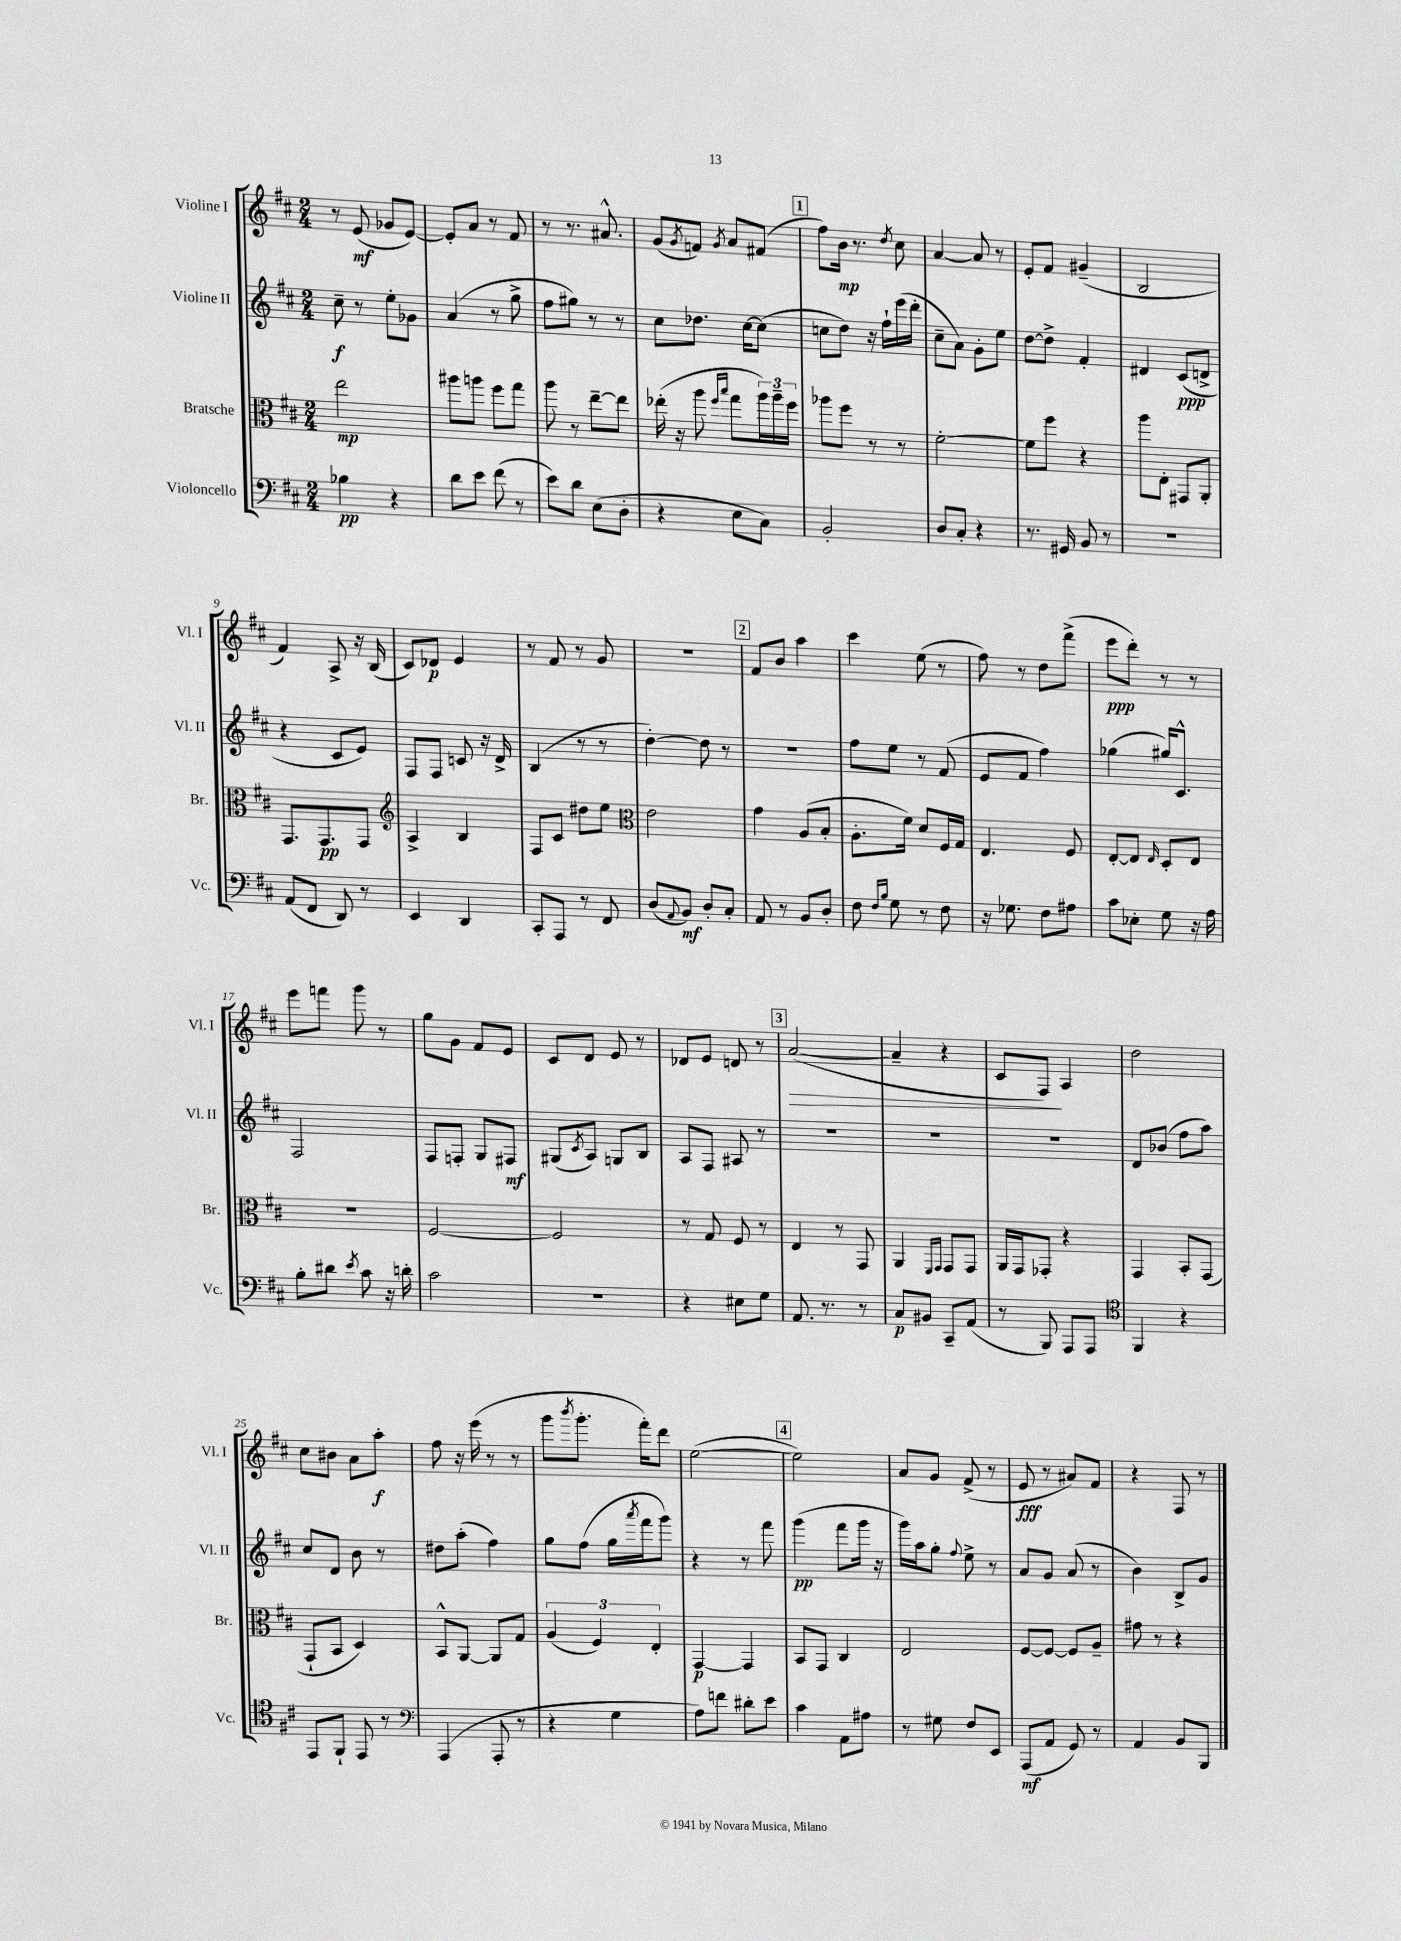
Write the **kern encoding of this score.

**kern	**dynam	**kern	**dynam	**kern	**dynam	**kern	**dynam
*part4	*part4	*part3	*part3	*part2	*part2	*part1	*part1
*staff4	*staff4	*staff3	*staff3	*staff2	*staff2	*staff1	*staff1
*I"Violoncello	*	*I"Bratsche	*	*I"Violine II	*	*I"Violine I	*
*I'Vc.	*	*I'Br.	*	*I'Vl. II	*	*I'Vl. I	*
*clefF4	*	*clefC3	*	*clefG2	*	*clefG2	*
*k[f#c#]	*	*k[f#c#]	*	*k[f#c#]	*	*k[f#c#]	*
*M2/4	*	*M2/4	*	*M2/4	*	*M2/4	*
=1	=1	=1	=1	=1	=1	=1	=1
4B-X\	pp	2ee\	mp	8cc#~\	f	8r	.
.	.	.	.	8r	.	(8e/	mf
4r	.	.	.	8ee'\L	.	8g-X/L	.
.	.	.	.	8g-X\J	.	[8e/J)	.
=2	=2	=2	=2	=2	=2	=2	=2
8d\L	.	8aa#X\L	.	(4a/	.	8e'/L]	.
8e\J	.	8aan\J	.	.	.	8a/J	.
(8f#\	.	8ff#\L	.	8r	.	8r	.
8r	.	8gg\J	.	8gg^\	.	8f#/	.
=3	=3	=3	=3	=3	=3	=3	=3
8e\L)	.	8aa\	.	8ff#\L	.	8r	.
8d\J	.	8r	.	8gg#X\J)	.	8.r	.
(8E\L	.	[8ee~\L	.	8r	.	.	.
.	.	.	.	.	.	8.a#X^^/	.
8D'\J	.	8ee\J]	.	8r	.	.	.
=4	=4	=4	=4	=4	=4	=4	=4
4r	.	(16ee-X'\	.	8cc#\L	.	(8g/L	.
.	.	16r	.	.	.	.	.
.	.	.	.	.	.	8qg/	.
.	.	8aa\	.	8.dd-X\J	.	8fn/J)	.
.	.	16qqff#/LL	.	.	.	.	.
.	.	16qqbb/JJ	.	.	.	8qg/	.
8E\L	.	8gg\L	.	.	.	8a/L	.
.	.	.	.	[16cc#\KL	.	.	.
8C#\J)	.	24aa\L)	.	(8cc#\J]	.	(8f#X/J	.
.	.	24aa~\	.	.	.	.	.
.	.	24ff#\JJ	.	.	.	.	.
!!LO:REH:place=s1:t=1
=5	=5	=5	=5	=5	=5	=5	=5
2BB'/	.	8aa-X\L	.	8ccn\L	.	8ff#\L)	.
.	.	8ff#\J	.	8dd\J)	.	16b\Jk	mp
.	.	.	.	.	.	8.r	.
.	.	8r	.	16r	.	.	.
.	.	.	.	16ff#`\LL	.	.	.
.	.	.	.	.	.	8qdd/	.
.	.	8r	.	(16eee\	.	8cc#\	.
.	.	.	.	16ddd'\JJ	.	.	.
=6	=6	=6	=6	=6	=6	=6	=6
8D/L	.	[2f#'\	.	8cc#~\L	.	[4a/	.
8C#'/J	.	.	.	8a\J)	.	.	.
4r	.	.	.	8g'\L	.	8a/]	.
.	.	.	.	8ee\J	.	8r	.
=7	=7	=7	=7	=7	=7	=7	=7
8.r	.	8f#\L]	.	[8dd\L	.	8e'/L	.
.	.	8ff#\J	.	8dd^\J]	.	8f#/J	.
16GG#X/	.	.	.	.	.	.	.
8BB/	.	4r	.	4f#'/	.	(4g#X~/	.
8r	.	.	.	.	.	.	.
=8	=8	=8	=8	=8	=8	=8	=8
2r	.	8aa\L	.	4d#X/	.	2B/	.
.	.	8E'\J	.	.	.	.	.
.	.	8GG#X/L	.	(8c#/L	ppp	.	.
.	.	8AA'/J	.	8dn^/J	.	.	.
!!LO:LB:g=z
=9	=9	=9	=9	=9	=9	=9	=9
(8AA/L	.	8.GG/L	.	4r	.	4f#/)	.
8FF#/J	.	.	.	.	.	.	.
.	.	8.GG/	pp	.	.	.	.
8DD/)	.	.	.	8c#/L	.	8A^/	.
8r	.	8GG/J	.	8e/J)	.	16r	.
.	.	.	.	.	.	(16B/	.
=10	=10	=10	=10	=10	=10	=10	=10
*	*	*clefG2	*	*	*	*	*
4EE/	.	4A^/	.	8F#/L	.	8c#/L)	.
.	.	.	.	8F#/J	.	8d-X/J	p
4DD/	.	4B/	.	8cn/	.	4e/	.
.	.	.	.	16r	.	.	.
.	.	.	.	16d^/	.	.	.
=11	=11	=11	=11	=11	=11	=11	=11
8CC#'/L	.	8F#/L	.	(4B/	.	8r	.
8AAA/J	.	8c#/J	.	.	.	8f#/	.
8r	.	8dd#X\L	.	8r	.	8r	.
8FF#/	.	8ee\J	.	8r	.	8g/	.
=12	=12	=12	=12	=12	=12	=12	=12
*	*	*clefC3	*	*	*	*	*
(8D/L	.	2e\	.	[4dd'\)	.	2r	.
8qqAA/	.	.	.	.	.	.	.
8BB/J)	mf	.	.	.	.	.	.
8D'/L	.	.	.	8dd\]	.	.	.
8C#'/J	.	.	.	8r	.	.	.
!!LO:REH:place=s1:t=2
=13	=13	=13	=13	=13	=13	=13	=13
8AA/	.	4g\	.	2r	.	8f#/L	.
8r	.	.	.	.	.	8b/J	.
8BB/L	.	(8A/L	.	.	.	4aa\	.
8D'/J	.	8B'/J	.	.	.	.	.
=14	=14	=14	=14	=14	=14	=14	=14
8F#\	.	8.A'\L	.	8ff#\L	.	4ccc#\	.
16qqF#/LL	.	.	.	.	.	.	.
16qqB/JJ	.	.	.	.	.	.	.
8G\	.	.	.	8ee\J	.	.	.
.	.	16f#\Jk)	.	.	.	.	.
8r	.	8d/L	.	8r	.	(8ee\	.
8F#\	.	16F#/L	.	(8f#/	.	8r	.
.	.	16G/JJ	.	.	.	.	.
=15	=15	=15	=15	=15	=15	=15	=15
16r	.	4.E/	.	8e/L	.	8ff#\)	.
8.G-X\	.	.	.	.	.	.	.
.	.	.	.	8f#/J	.	8r	.
8F#\L	.	.	.	4ff#\)	.	8dd\L	.
8A#X\J	.	8F#/	.	.	.	(8fff#^\J	.
=16	=16	=16	=16	=16	=16	=16	=16
8c#\L	.	[8E'/L	.	(4gg-X\	.	8eee\L	ppp
8E-X'\J	.	8E/J]	.	.	.	8ddd'\J)	.
.	.	16qqE/	.	.	.	.	.
8G\	.	8D'/L	.	16gg#X/KL)	.	8r	.
.	.	.	.	8.c#^^/J	.	.	.
16r	.	8E/J	.	.	.	8r	.
16A\	.	.	.	.	.	.	.
!!LO:LB:g=z
=17	=17	=17	=17	=17	=17	=17	=17
8B'\L	.	2r	.	2F#/	.	8eee\L	.
8d#X\J	.	.	.	.	.	8fffn\J	.
8qe/	.	.	.	.	.	.	.
8c#\	.	.	.	.	.	8ggg\	.
16r	.	.	.	.	.	8r	.
16dn'\	.	.	.	.	.	.	.
=18	=18	=18	=18	=18	=18	=18	=18
2c#\	.	[2F#/	.	8F#/L	.	8gg\L	.
.	.	.	.	8Fn'/J	.	8g\J	.
.	.	.	.	8G/L	.	8f#/L	.
.	.	.	.	8F#X/J	mf	8e/J	.
=19	=19	=19	=19	=19	=19	=19	=19
2r	.	2F#/]	.	(8G#X/L	.	8c#/L	.
.	.	.	.	8qc#/	.	.	.
.	.	.	.	8A/J)	.	8d/J	.
.	.	.	.	8Gn/L	.	8e/	.
.	.	.	.	8B/J	.	8r	.
=20	=20	=20	=20	=20	=20	=20	=20
4r	.	8r	.	8A/L	.	8d-X/L	.
.	.	8G/	.	8F#/J	.	8e/J	.
8E#X\L	.	8F#/	.	8A#X/	.	8dn/	.
8G\J	.	8r	.	8r	.	8r	.
!!LO:REH:place=s1:t=3
=21	=21	=21	=21	=21	=21	=21	=21
!	!	!	!	!	!	!	!LO:HP:b
8.AA/	.	4E/	.	2r	.	([2a/	>
8.r	.	.	.	.	.	.	.
.	.	8r	.	.	.	.	.
8r	.	8GG/	.	.	.	.	.
=22	=22	=22	=22	=22	=22	=22	=22
8C#/L	p	4AA/	.	2r	.	4a~/]	.
8BB#X/J	.	.	.	.	.	.	.
.	.	16qqFF#/LL	.	.	.	.	.
.	.	16qqGG/JJ	.	.	.	.	.
8CC#~/L	.	8GG/L	.	.	.	4r	.
(8AA/J	.	8GG/J	.	.	.	.	.
=23	=23	=23	=23	=23	=23	=23	=23
8r	.	16AA/LL	.	2r	.	8c#/L	.
.	.	16GG/J	.	.	.	.	.
8BBB/)	.	8GG-X'/J	.	.	.	8F#/J)	.
8AAA/L	.	4r	.	.	.	4A/	]
8AAA/J	.	.	.	.	.	.	.
=24	=24	=24	=24	=24	=24	=24	=24
*clefC4	*	*	*	*	*	*	*
4FF#/	.	4GG/	.	8d/L	.	2dd\	.
.	.	.	.	(8b-X/J	.	.	.
4r	.	8BB'/L	.	8ff#\L	.	.	.
.	.	(8GG/J	.	8aa\J)	.	.	.
!!LO:LB:g=z
=25	=25	=25	=25	=25	=25	=25	=25
8EE/L	.	8GG`/L	.	8cc#/L	.	8cc#\L	.
8FF#`/J	.	8BB/J	.	8d/J	.	8b#X\J	.
8EE/	.	4D/)	.	8b\	.	8a\L	.
8r	.	.	.	8r	.	8aa'\J	f
=26	=26	=26	=26	=26	=26	=26	=26
*clefF4	*	*	*	*	*	*	*
(4AAA/	.	8BB^^/L	.	8dd#X\L	.	8ff#\	.
.	.	[8AA/J	.	(8aa'\J	.	16r	.
.	.	.	.	.	.	(16eee\	.
8AAA'/	.	8AA/L]	.	4ff#\)	.	8r	.
8r	.	8G/J	.	.	.	8r	.
=27	=27	=27	=27	=27	=27	=27	=27
4r	.	(6A/	.	8gg\L	.	8ggg\L	.
.	.	.	.	.	.	8qbbb/	.
.	.	.	.	(8ff#\J	.	8.ggg'\J	.
.	.	6F#/)	.	.	.	.	.
4G\	.	.	.	16gg\LL	.	.	.
.	.	.	.	8qaaa/	.	.	.
.	.	.	.	16fff#\J	.	16fff#'\KL)	.
.	.	6E'/	.	.	.	.	.
.	.	.	.	8ggg\J)	.	8ddd\J	.
=28	=28	=28	=28	=28	=28	=28	=28
8A\L)	.	[4GG/	p	4r	.	([2ee\	.
8fn\J	.	.	.	.	.	.	.
8d#X'\L	.	4GG/]	.	8r	.	.	.
8e\J	.	.	.	8fff#\	.	.	.
!!LO:REH:place=s1:t=4
=29	=29	=29	=29	=29	=29	=29	=29
4c#\	.	8BB/L	.	(4ggg\	pp	2ee\])	.
.	.	8GG/J	.	.	.	.	.
8AA\L	.	4C#/	.	8fff#\L	.	.	.
8A#X\J	.	.	.	16ggg\Jk	.	.	.
.	.	.	.	16r	.	.	.
=30	=30	=30	=30	=30	=30	=30	=30
8r	.	2E/	.	16ggg\LL)	.	8a/L	.
.	.	.	.	16aa\J	.	.	.
8G#X\	.	.	.	8gg'\J	.	8g/J	.
.	.	.	.	8qqff#/	.	.	.
8F#/L	.	.	.	8ee^\	.	(8f#^/	.
8EE/J	.	.	.	8r	.	8r	.
=31	=31	=31	=31	=31	=31	=31	=31
(8AAA/L	mf	[8F#/L	.	8a/L	.	8e/	fff
8AA/J	.	8F#/J_	.	8g/J	.	8r	.
8GG/)	.	8F#/L]	.	(8a/	.	8a#X/L)	.
8r	.	8A~/J	.	8r	.	8f#/J	.
=32	=32	=32	=32	=32	=32	=32	=32
4AA/	.	8g#X\	.	4b\)	.	4r	.
.	.	8r	.	.	.	.	.
8BB/L	.	4r	.	8B^/L	.	8F#/	.
8BBB/J	.	.	.	8g/J	.	8r	.
==	==	==	==	==	==	==	==
*-	*-	*-	*-	*-	*-	*-	*-
